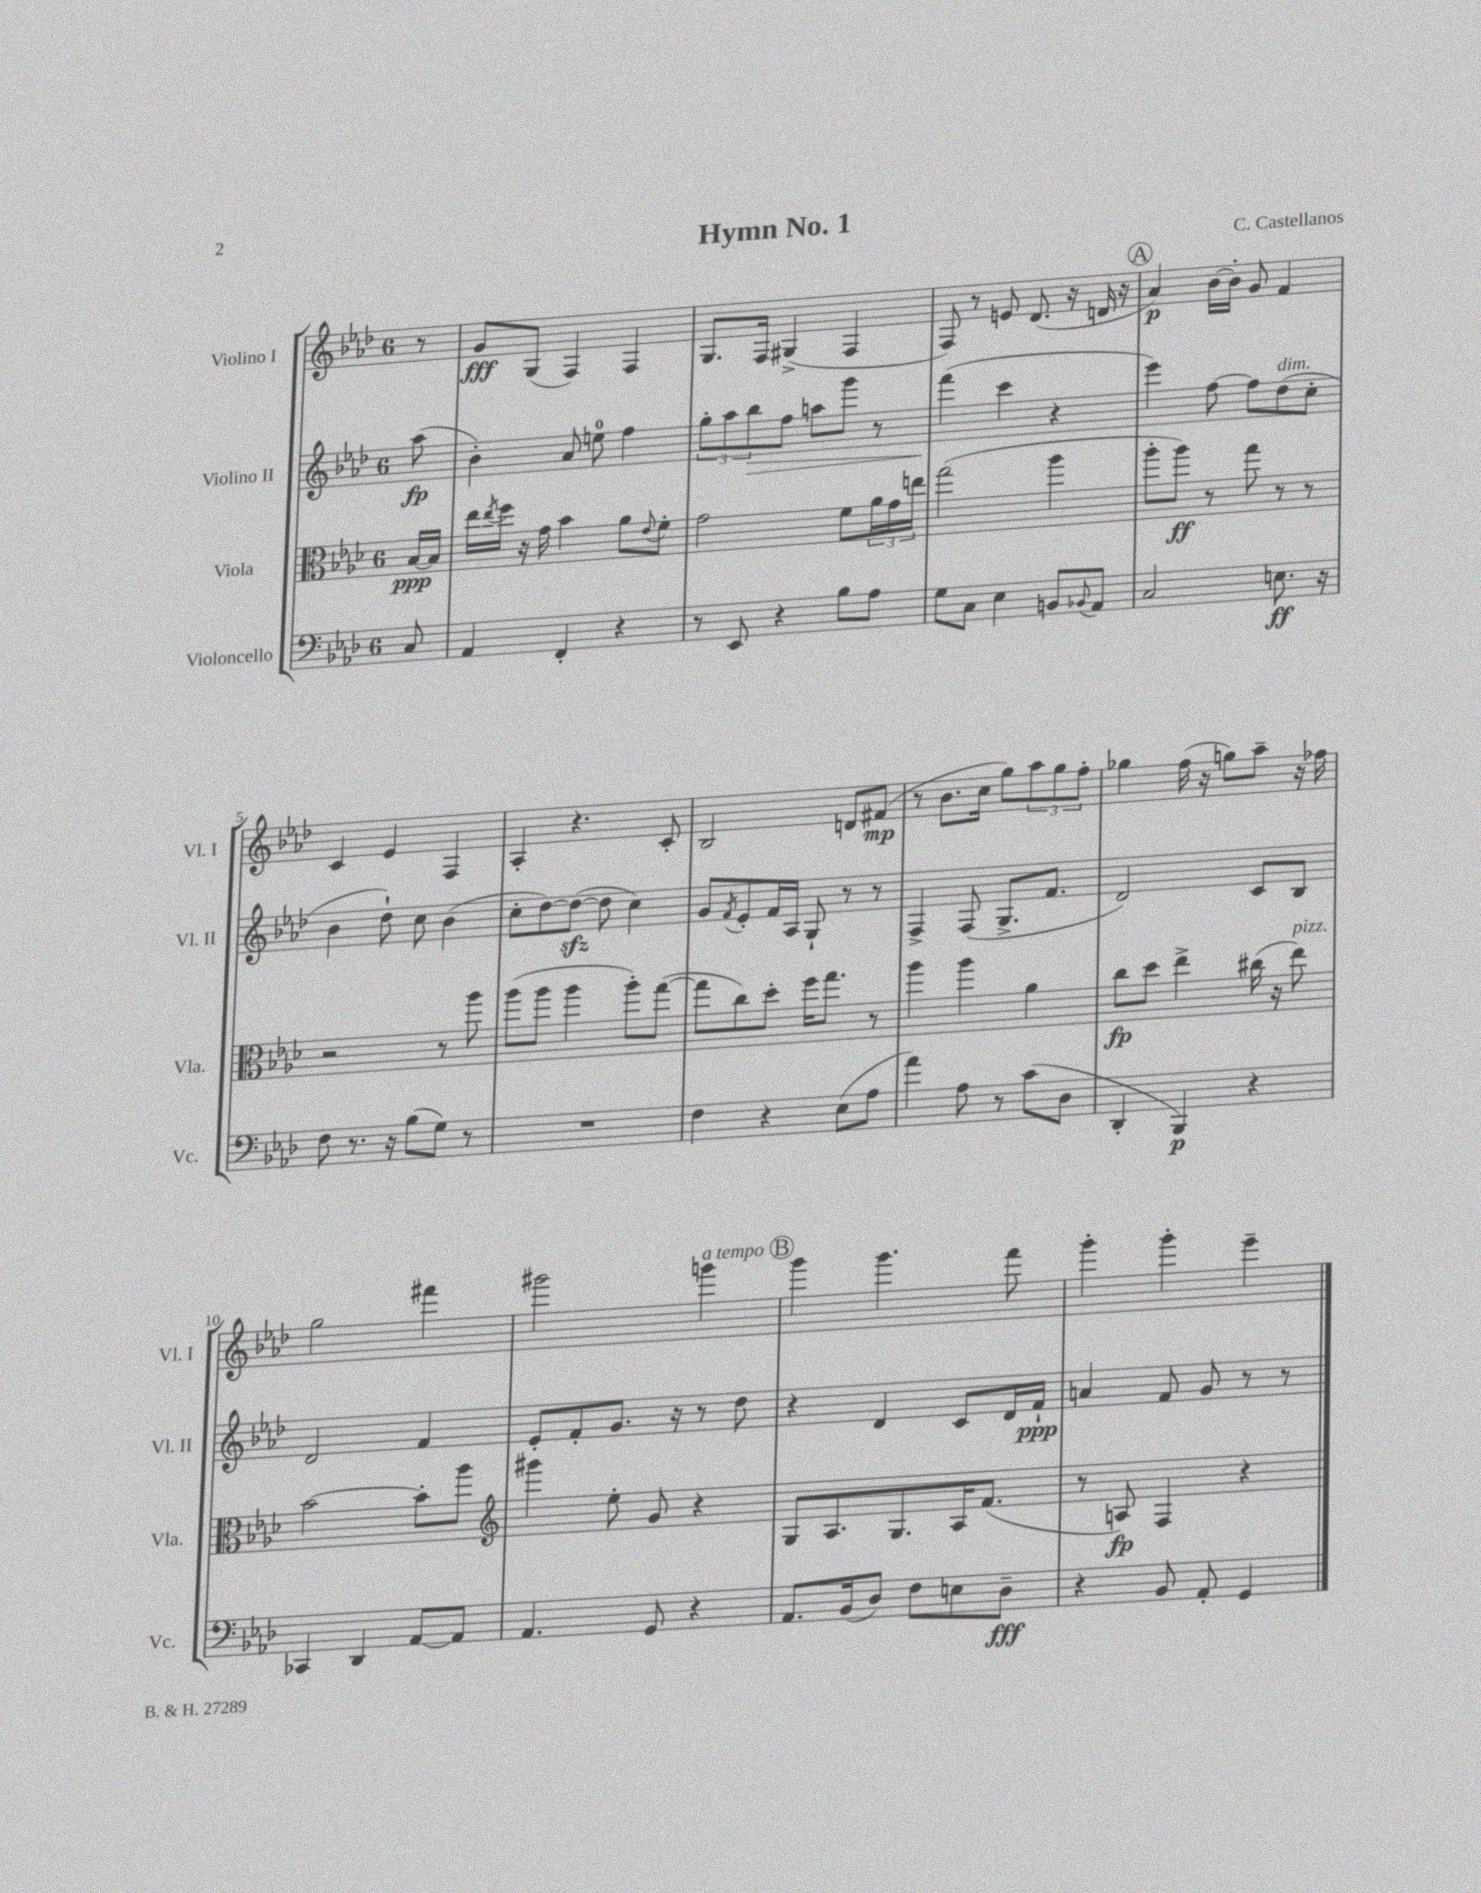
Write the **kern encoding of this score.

**kern	**kern	**kern	**kern
*staff4	*staff3	*staff2	*staff1
*clefF4	*clefC3	*clefG2	*clefG2
*k[b-e-a-d-]	*k[b-e-a-d-]	*k[b-e-a-d-]	*k[b-e-a-d-]
*M6/8	*M6/8	*M6/8	*M6/8
8C	[16B-	(8aa-	8r
.	16B-]	.	.
=	=	=	=
4AA-	16ee-	4b-')	8g
.	8qee-	.	.
.	16ff	.	.
.	16r	.	(8G
.	16g	.	.
4FF'	4b-	8a-	4F)
.	.	8ee	.
4r	8a-	4ff	4F
.	8qqe-	.	.
.	8f'	.	.
=	=	=	=
8r	2g	12gg'	8.G
.	.	12aa-	.
8EE-	.	.	.
.	.	12bb-	.
.	.	.	16F
4r	.	8ff	(4G#^
.	.	8aa	.
8B-	8f	8ggg	4F
8A-	24a-	8r	.
.	24g	.	.
.	24ee	.	.
=	=	=	=
8G	(2gg	(4fff	8F)
8C	.	.	8r
4E-	.	4ccc	8e
.	.	.	(8.d-
8BB	4aa-	4r	.
.	.	.	16r
8qqBB-	.	.	.
8AA-	.	.	16d
.	.	.	16r
=	=	=	=
2C	8aa-'	4eee-)	4a-)
.	8aa-)	.	.
.	8r	[8ff	[16b-
.	.	.	16b-']
.	8gg	8ff]	8g
8.E	8r	(8dd-	4f
.	8r	8cc'	.
16r	.	.	.
=	=	=	=
8F	2r	4b-	4c
8.r	.	.	.
.	.	8dd-`)	4e-
16r	.	.	.
(8B-	.	8cc	.
8G)	8r	(4b-	4F
8r	8aa-	.	.
=	=	=	=
2.r	(8aa-	8cc'	4A-'
.	8aa-	[8dd-)	.
.	4aa-	(8dd-_	4.r
.	.	8dd-]	.
.	8aa-')	4cc)	.
.	([8gg	.	8c'
=	=	=	=
4F	8gg]	8g	2B-
.	.	8qf	.
.	8cc)	8e-'	.
4r	8dd-'	16f	.
.	.	16A-	.
.	16ff	8G`	.
.	8.gg	.	.
(8E-	.	8r	8d
8A-	8r	8r	(8f#
=	=	=	=
4a-)	4aa-	4F^	8r
.	.	.	8.b-
8A-	4aa-	(8F	.
.	.	.	16cc
8r	.	8.G^	8gg)
(8c	4a-	.	12aa-
.	.	8.f	.
.	.	.	12gg
8D-	.	.	.
.	.	.	12ff'
=	=	=	=
4DD-'	8cc	2d-)	4gg-
.	8dd-	.	.
4BBB-)	4ee-^	.	(16ff
.	.	.	16r
.	.	.	8gg)
4r	(16cc#	8c	8aa-~
.	16r	.	.
.	8ee-)	8B-	16r
.	.	.	16ff-
=	=	=	=
4CC-	[2b-	2d-	2gg
4DD-	.	.	.
[8AA-	8b-']	4f	4fff#
8AA-]	8aa-	.	.
=	=	=	=
*	*clefG2	*	*
4.AA-	4ggg#	8e-'	2ggg#
.	.	8f'	.
.	8ee-'	8.g	.
8GG	8g	.	.
.	.	16r	.
4r	4r	8r	4ggg
.	.	8dd-	.
=	=	=	=
8.AA-	8G	4r	4ggg
.	8.A-	.	.
(16BB-	.	.	.
8D-)	.	4d-	4.ggg
.	8.G	.	.
8F	.	.	.
8E	16A-	8c	.
.	(8.f	.	.
8D-~	.	16d-	8fff
.	.	16f`	.
=	=	=	=
4r	8r	4a	4ggg'
.	8A)	.	.
8BB-	4F	8f	4ggg'
8AA-'	.	8g	.
4GG	4r	8r	4eee-~
.	.	8r	.
==	==	==	==
*-	*-	*-	*-
